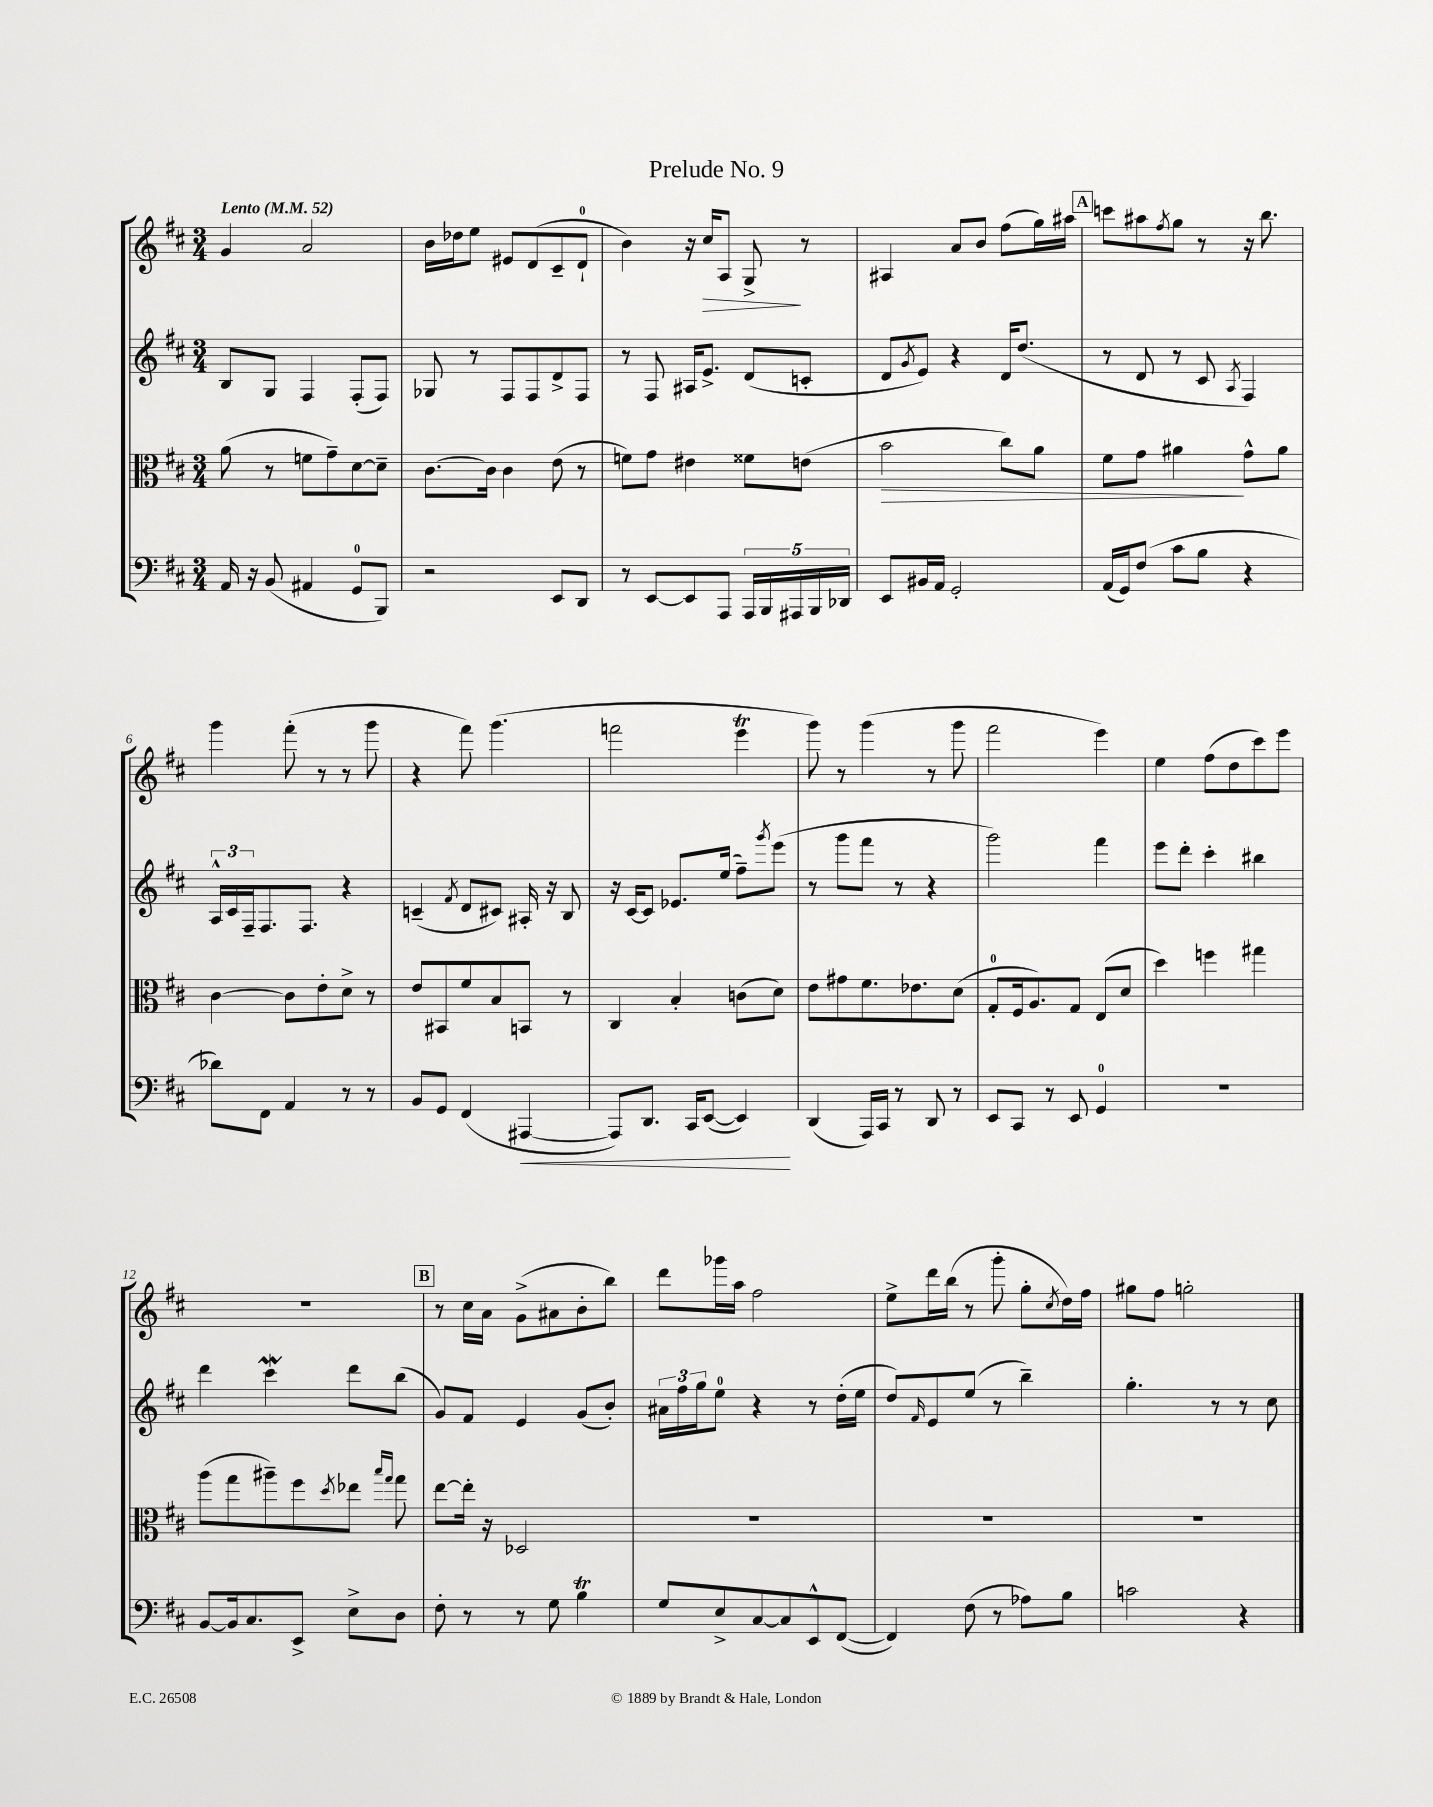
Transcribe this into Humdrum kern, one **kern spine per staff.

**kern	**kern	**kern	**kern
*staff4	*staff3	*staff2	*staff1
*clefF4	*clefC3	*clefG2	*clefG2
*k[f#c#]	*k[f#c#]	*k[f#c#]	*k[f#c#]
*M3/4	*M3/4	*M3/4	*M3/4
*MM52	*MM52	*MM52	*MM52
16AA/	(8a\	8B/L	4g/
16r	.	.	.
(8BB/	8r	8G/J	.
4AA#/	8f\L	4F#/	2a/
.	8g~\)	.	.
8GG/L	[8d\	(8F#'/L	.
8BBB/J)	8d~\]J	8F#/J)	.
=	=	=	=
2r	[8.c#\L	8G-/	16b\LL
.	.	.	16dd-\J
.	.	8r	8ee\J
.	16c#\]Jk	.	.
.	4c#\	8F#/L	8e#/L
.	.	8F#/	(8d/
8EE/L	(8e\	8d^/	8c#~/
8DD/J	8r	8F#/J	8d`/J
=	=	=	=
8r	8f\L)	8r	4b\)
[8EE/L	8g\J	8F#/	.
8EE/]	4e#\	16A#/LK	16r
.	.	8.e^/J	16cc#/LK
8AAA/J	.	.	8A/J
20AAA/LL	8f##\L	(8d/L	8G^/
20BBB/	.	.	.
20AAA#/	.	.	.
.	(8e\J	8c'/J	8r
20BBB/	.	.	.
20DD-/JJ	.	.	.
=	=	=	=
8EE/L	2b\	8d/L	4A#/
.	.	8qg/	.
16BB#/L	.	8e/J)	.
16AA/JJ	.	.	.
2GG'/	.	4r	8a/L
.	.	.	8b/J
.	8cc#\L)	16d/LK	(8ff#\L
.	.	(8.dd/J	.
.	8a\J	.	16gg\L)
.	.	.	16aa#\JJ
=	=	=	=
(16AA/LL	8f#\L	8r	8ccc\L
16GG/J)	.	.	.
(8F#/J	8g\J	8d/	8aa#\
.	.	.	8qff#/
8c#\L	4a#\	8r	8gg\J
8B\J	.	8c#/	8r
.	.	8qA/	.
4r	8g^^\L	4F#/)	16r
.	.	.	8.bb\
.	8a#\J	.	.
=	=	=	=
8d-\L)	[4c#\	24A^^/LL	4ggg\
.	.	24c#/	.
.	.	24F#~/J	.
8FF#\J	.	8.F#/	.
4AA/	8c#\]L	.	(8fff#'\
.	.	8.F#/J	.
.	8e'\	.	8r
8r	8d^\J	4r	8r
8r	8r	.	8ggg\
=	=	=	=
8BB/L	8e/L	(4c~/	4r
8GG/J	8BB#/	.	.
.	.	8qf#/	.
(4FF#/	8f#/	8d/L	8fff#\)
.	8B/	8c#/J)	(4.ggg\
[4AAA#/	8BB/J	16A#'/	.
.	.	16r	.
.	8r	8B/	.
=	=	=	=
8AAA#/]L)	4C#/	16r	2fff\
.	.	[16c#/LK	.
8.DD/J	.	8c#/]J	.
.	4B'/	8.e-/L	.
16CC#/LK	.	.	.
([8EE/J	.	.	.
.	.	(16ee/Jk	.
4EE/])	(8c\L	8ff#~\L)	4eee\
.	.	8qggg/	.
.	8d\J)	(8eee\J	.
=	=	=	=
(4DD/	8e\L	8r	8ggg\)
.	8g#\	8ggg\L	8r
16AAA/LL)	8.f#\	8fff#\J	(4ggg\
16CC#/JJ	.	.	.
8r	.	8r	.
.	8.e-\	.	.
8DD/	.	4r	8r
8r	(8d\J	.	8ggg\
=	=	=	=
8EE/L	8G'/L	2ggg\)	2fff#\
8CC#/J	16F#/k	.	.
.	8.A/)	.	.
8r	.	.	.
8EE/	8G/J	.	.
4GG/	(8E/L	4fff#\	4eee\)
.	8d/J	.	.
=	=	=	=
2.r	4dd\)	8eee\L	4ee\
.	.	8ddd'\J	.
.	4ff\	4ccc#'\	(8ff#\L
.	.	.	8dd\
.	4gg#\	4bb#\	8ccc#\)
.	.	.	8eee\J
=	=	=	=
[8BB/L	(8aa\L	4ddd\	2.r
16BB/]k	8gg\	.	.
8.C#/	.	.	.
.	8aa#~\)	4ccc#\	.
8EE^/J	8ff#\	.	.
.	8qdd/	.	.
8E^\L	8ee-\J	8ddd\L	.
.	16qqbb/LL	.	.
.	16qqgg/JJ	.	.
8D\J	8gg\	(8bb\J	.
=	=	=	=
8F#'\	[8ee\L	8g/L)	8r
8r	16ee'\]Jk	8f#/J	16cc#\LL
.	16r	.	16a\JJ
8r	2D-/	4e/	(8g^\L
8G\	.	.	8a#\
4B\	.	(8g/L	8b'\
.	.	8b'/J)	8bb\J)
=	=	=	=
8G/L	2.r	24a#\LL	8ddd\L
.	.	24ff#\	.
.	.	24gg\J	.
8E^/	.	8ee\J	16ggg-\L
.	.	.	16aa\JJ
[8C#/	.	4r	2ff#\
8C#/]	.	.	.
8EE^^/	.	8r	.
([8FF#/J	.	(16dd'\LL	.
.	.	16ee\JJ	.
=	=	=	=
4FF#/])	2.r	8dd/L)	8ee^\L
.	.	16qqf#/	.
.	.	8e/	16ddd\L
.	.	.	(16bb\JJ
(8F#\	.	(8ee/J	8r
8r	.	8r	8ggg'\
8A-\L)	.	4bb~\)	8gg'\L
.	.	.	8qcc#/
8B\J	.	.	16dd\L)
.	.	.	16ff#\JJ
=	=	=	=
2c\	2.r	4.gg'\	8gg#\L
.	.	.	8ff#\J
.	.	.	2gg'\
.	.	8r	.
4r	.	8r	.
.	.	8cc#\	.
==	==	==	==
*-	*-	*-	*-
